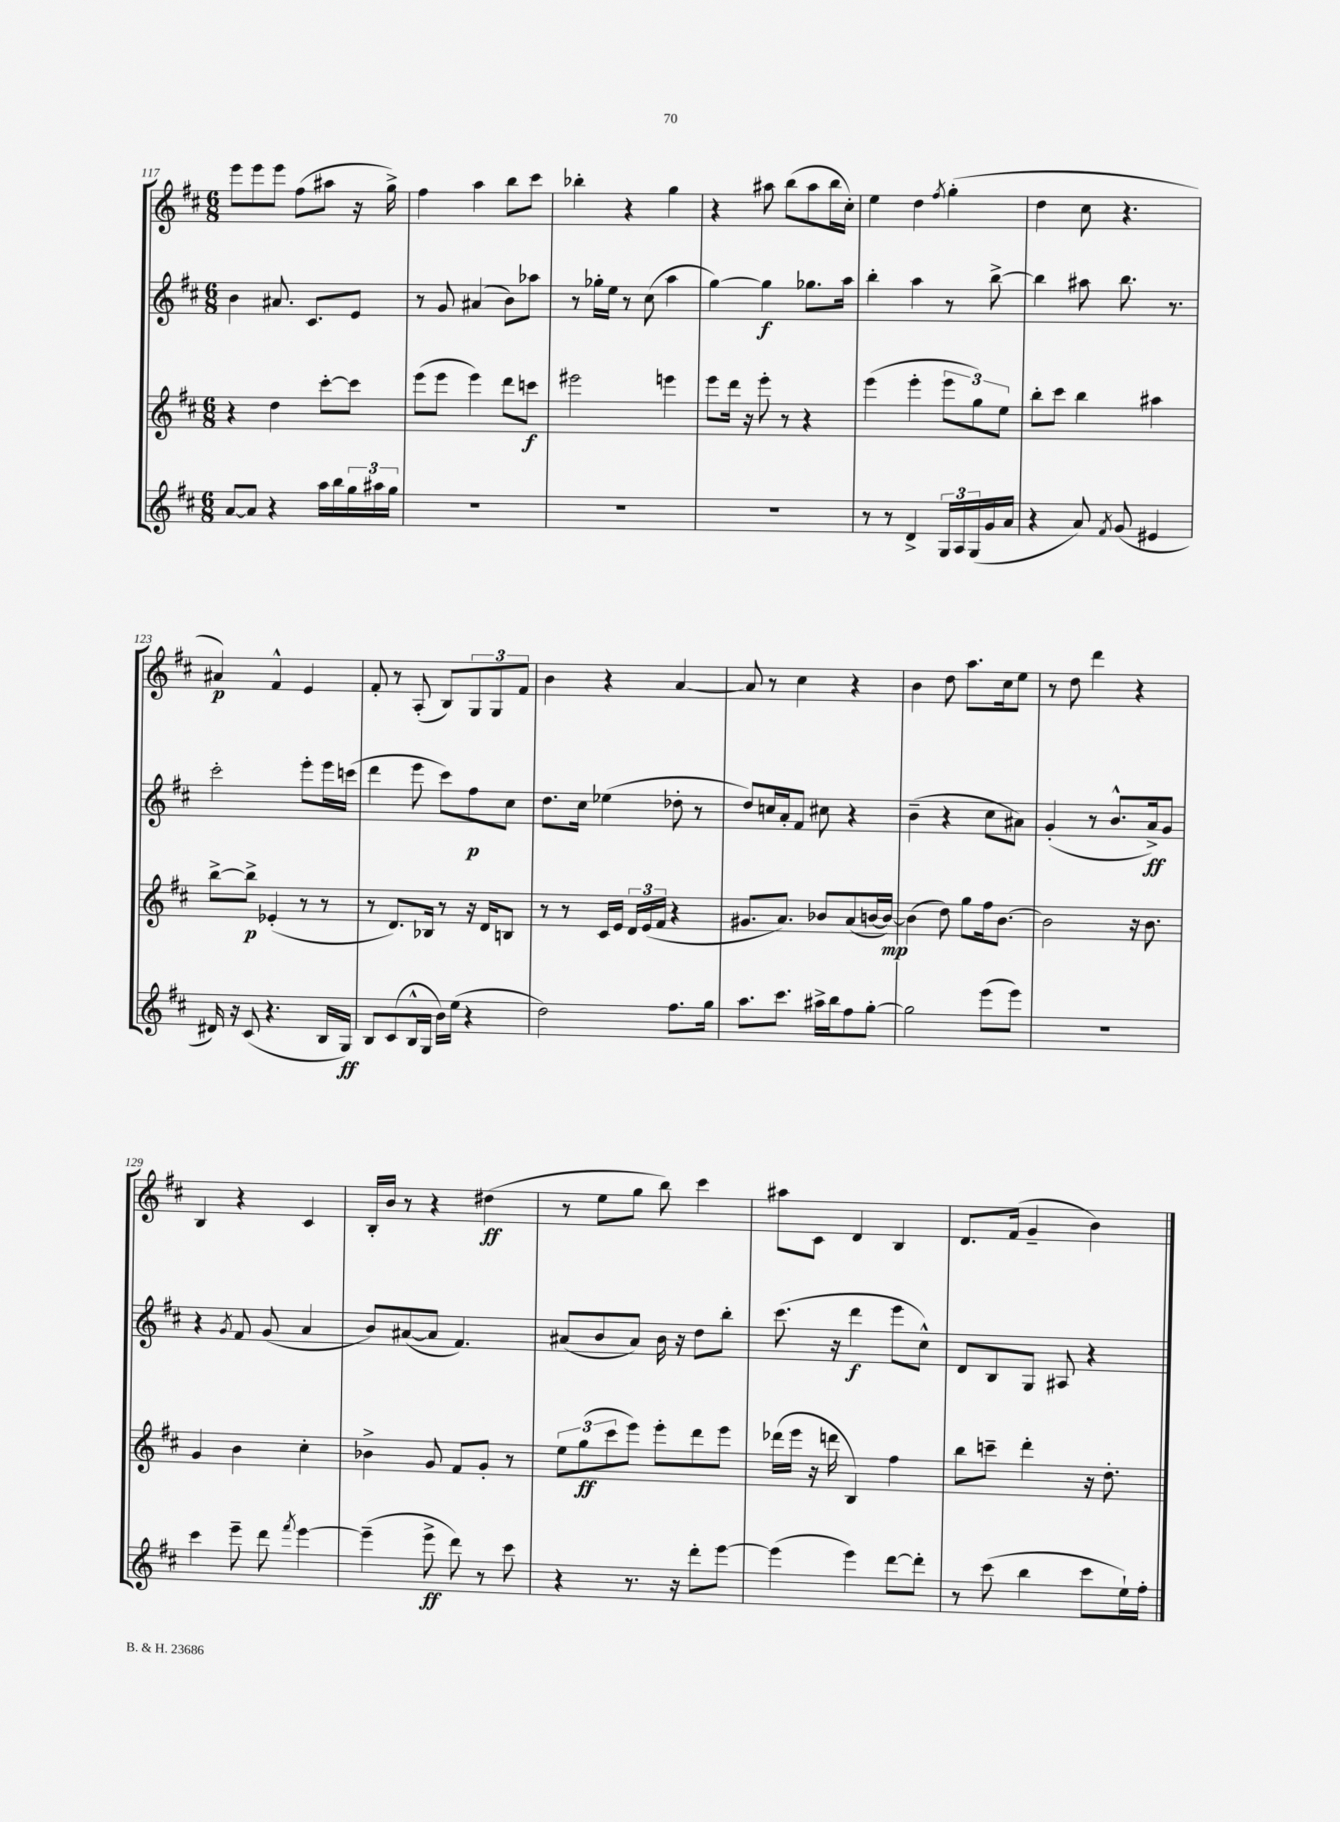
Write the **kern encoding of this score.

**kern	**dynam	**kern	**dynam	**kern	**dynam	**kern	**dynam
*part4	*part4	*part3	*part3	*part2	*part2	*part1	*part1
*staff4	*staff4	*staff3	*staff3	*staff2	*staff2	*staff1	*staff1
*clefG2	*	*clefG2	*	*clefG2	*	*clefG2	*
*k[f#c#]	*	*k[f#c#]	*	*k[f#c#]	*	*k[f#c#]	*
*M6/8	*	*M6/8	*	*M6/8	*	*M6/8	*
=117	=117	=117	=117	=117	=117	=117	=117
[8a/L	.	4r	.	4b\	.	8eee\L	.
8a/J]	.	.	.	.	.	8eee\	.
4r	.	4dd\	.	8.a#X/	.	8eee\J	.
.	.	.	.	.	.	(8ff#\L	.
.	.	.	.	8.c#/L	.	.	.
16aa\LL	.	[8ccc#'\L	.	.	.	8aa#X\J	.
16bb\	.	.	.	.	.	.	.
24gg\	.	8ccc#\J]	.	8e/J	.	16r	.
24aa#X\	.	.	.	.	.	.	.
.	.	.	.	.	.	16gg^\)	.
24gg\JJ	.	.	.	.	.	.	.
=118	=118	=118	=118	=118	=118	=118	=118
2.r	.	(8eee\L	.	8r	.	4ff#\	.
.	.	8eee\J	.	8g/	.	.	.
.	.	4eee\)	.	(4a#X/	.	4aa\	.
.	.	8ddd\L	.	8b\L)	.	8bb\L	.
.	.	8cccn\J	f	8aa-X\J	.	8ccc#\J	.
=119	=119	=119	=119	=119	=119	=119	=119
2.r	.	2eee#X\	.	8r	.	4bb-X'\	.
.	.	.	.	16gg-X'\LL	.	.	.
.	.	.	.	16ee\JJ	.	.	.
.	.	.	.	8r	.	4r	.
.	.	.	.	(8cc#\	.	.	.
.	.	4eeen\	.	4aa\	.	4gg\	.
=120	=120	=120	=120	=120	=120	=120	=120
2.r	.	8eee\L	.	[4gg\)	.	4r	.
.	.	16ddd\Jk	.	.	.	.	.
.	.	16r	.	.	.	.	.
.	.	8eee'\	.	4gg\]	f	8aa#X\	.
.	.	8r	.	.	.	(8bb\L	.
.	.	4r	.	8.gg-X\L	.	8aa#\	.
.	.	.	.	.	.	16bb\L	.
.	.	.	.	16aa\Jk	.	16cc#'\JJ)	.
=121	=121	=121	=121	=121	=121	=121	=121
8r	.	(4eee\	.	4bb'\	.	4ee\	.
8r	.	.	.	.	.	.	.
4d^/	.	4eee'\	.	4aa\	.	4dd\	.
.	.	.	.	.	.	8qff#/	.
24G/LL	.	12eee\L	.	8r	.	(4gg'\	.
24A/	.	.	.	.	.	.	.
(24G/	.	12gg\)	.	.	.	.	.
16g/	.	.	.	[8bb^\	.	.	.
.	.	12ee\J	.	.	.	.	.
16a/JJ	.	.	.	.	.	.	.
=122	=122	=122	=122	=122	=122	=122	=122
4r	.	8bb'\L	.	4bb\]	.	4dd\	.
.	.	8ccc#\J	.	.	.	.	.
8a/)	.	4bb\	.	8aa#X\	.	8cc#\	.
8qf#/	.	.	.	.	.	.	.
(8g/	.	.	.	8.bb\	.	4.r	.
4e#X/	.	4aa#X\	.	.	.	.	.
.	.	.	.	8.r	.	.	.
!!LO:LB:g=z
=123	=123	=123	=123	=123	=123	=123	=123
16d#X/)	.	[8bb^\L	.	2ccc#'\	.	4a#X/)	p
16r	.	.	.	.	.	.	.
(8c#/	.	8bb^\J]	p	.	.	.	.
4.r	.	(4e-X'/	.	.	.	4f#^^/	.
.	.	8r	.	8eee'\L	.	4e/	.
16B/LL	.	8r	.	16eee\L	.	.	.
16G/JJ)	ff	.	.	(16cccn\JJ	.	.	.
=124	=124	=124	=124	=124	=124	=124	=124
8B/L	.	8r	.	4ddd\	.	8f#'/	.
(8c#/	.	8.d/L)	.	.	.	8r	.
16B^^/L	.	.	.	8eee\	.	(8A'/	.
16G/JJ	.	16B-X/Jk	.	.	.	.	.
16b\LL)	.	8r	.	8ccc#\L)	.	8B/L)	.
(16ee\JJ	.	.	.	.	.	.	.
4r	.	16r	.	8ff#\	p	12G/	.
.	.	16d/KL	.	.	.	.	.
.	.	.	.	.	.	12G/	.
.	.	8Bn/J	.	8cc#\J	.	.	.
.	.	.	.	.	.	12f#/J	.
=125	=125	=125	=125	=125	=125	=125	=125
2dd\)	.	8r	.	8.dd\L	.	4b\	.
.	.	8r	.	.	.	.	.
.	.	.	.	16cc#\Jk	.	.	.
.	.	16c#/LL	.	(4ee-X\	.	4r	.
.	.	16e/JJ	.	.	.	.	.
.	.	24d/LL	.	.	.	.	.
.	.	(24e/	.	.	.	.	.
.	.	24f#/JJ	.	.	.	.	.
8.ff#\L	.	4r	.	8dd-X'\	.	[4a/	.
.	.	.	.	8r	.	.	.
16gg\Jk	.	.	.	.	.	.	.
=126	=126	=126	=126	=126	=126	=126	=126
8.aa\L	.	8.g#X/L	.	8dd/L)	.	8a/]	.
.	.	.	.	16ccn/L	.	8r	.
8.ccc#\J	.	8.a/J)	.	16a'/J	.	.	.
.	.	.	.	8f#/J	.	4cc#\	.
16aa#X^\LL	.	8b-X/L	.	8cc#X\	.	.	.
16bb\J	.	.	.	.	.	.	.
8ff#\	.	(8a/	.	4r	.	4r	.
[8gg'\J	.	[16bn/L	.	.	.	.	.
.	.	16b/JJ_)	mp	.	.	.	.
=127	=127	=127	=127	=127	=127	=127	=127
2gg\]	.	(4b\]	.	(4b~\	.	4b\	.
.	.	8dd\)	.	4r	.	8dd\	.
.	.	8gg\L	.	.	.	8.aa\L	.
(8eee\L	.	16ff#\k	.	8cc#\L	.	.	.
.	.	[8.b\J	.	.	.	16cc#\k	.
8eee\J)	.	.	.	8a#X\J)	.	8ee\J	.
=128	=128	=128	=128	=128	=128	=128	=128
2.r	.	2b\]	.	(4g'/	.	8r	.
.	.	.	.	.	.	8dd\	.
.	.	.	.	8r	.	4ddd\	.
.	.	.	.	8.b^^/L	.	.	.
.	.	16r	.	.	.	4r	.
.	.	8.b\	.	16a^/k)	ff	.	.
.	.	.	.	8g/J	.	.	.
!!LO:LB:g=z
=129	=129	=129	=129	=129	=129	=129	=129
4ccc#\	.	4g/	.	4r	.	4B/	.
.	.	.	.	8qg/	.	.	.
8eee~\	.	4b\	.	8f#/	.	4r	.
8ddd\	.	.	.	(8g/	.	.	.
8qfff#/	.	.	.	.	.	.	.
[4eee\	.	4cc#'\	.	4a/	.	4c#/	.
=130	=130	=130	=130	=130	=130	=130	=130
(4eee~\]	.	4b-X^\	.	8b/L)	.	16B'/LL	.
.	.	.	.	.	.	16b/JJ	.
.	.	.	.	([8a#X/	.	8r	.
8eee^\	ff	8g/	.	8a#/J]	.	4r	.
8ddd\)	.	8f#/L	.	4.f#/)	.	.	.
8r	.	8g'/J	.	.	.	(4dd#X\	ff
8ccc#\	.	8r	.	.	.	.	.
=131	=131	=131	=131	=131	=131	=131	=131
4r	.	12ee\L	.	(8a#X/L	.	8r	.
.	.	(12gg\	ff	.	.	.	.
.	.	.	.	8b/	.	8ee\L	.
.	.	12ccc#\	.	.	.	.	.
8.r	.	8eee\J)	.	8a#/J)	.	8gg\J	.
.	.	8eee'\L	.	16b\	.	8bb\)	.
16r	.	.	.	16r	.	.	.
8ddd'\L	.	8ddd\	.	8dd\L	.	4ccc#\	.
[8eee\J	.	8eee\J	.	8bb'\J	.	.	.
=132	=132	=132	=132	=132	=132	=132	=132
(4eee\]	.	(16ddd-X\LL	.	(8.ccc#\	.	8aa#X\L	.
.	.	16eee\JJ	.	.	.	.	.
.	.	16r	.	.	.	8c#\J	.
.	.	16dddn\	.	16r	.	.	.
4eee\)	.	4B/)	.	4ddd\	f	4d/	.
[8ddd\L	.	4ff#\	.	8eee\L	.	4B/	.
8ddd'\J]	.	.	.	8cc#^^\J)	.	.	.
=133	=133	=133	=133	=133	=133	=133	=133
8r	.	8bb\L	.	8d/L	.	8.d/L	.
(8ccc#\	.	8cccn~\J	.	8B/	.	.	.
.	.	.	.	.	.	(16f#/Jk	.
4bb\	.	4ddd'\	.	8G/J	.	4g~/	.
.	.	.	.	8A#X/	.	.	.
8ccc#\L	.	16r	.	4r	.	4b\)	.
.	.	8.dd'\	.	.	.	.	.
16ee`\L)	.	.	.	.	.	.	.
16ff#'\JJ	.	.	.	.	.	.	.
==	==	==	==	==	==	==	==
*-	*-	*-	*-	*-	*-	*-	*-
